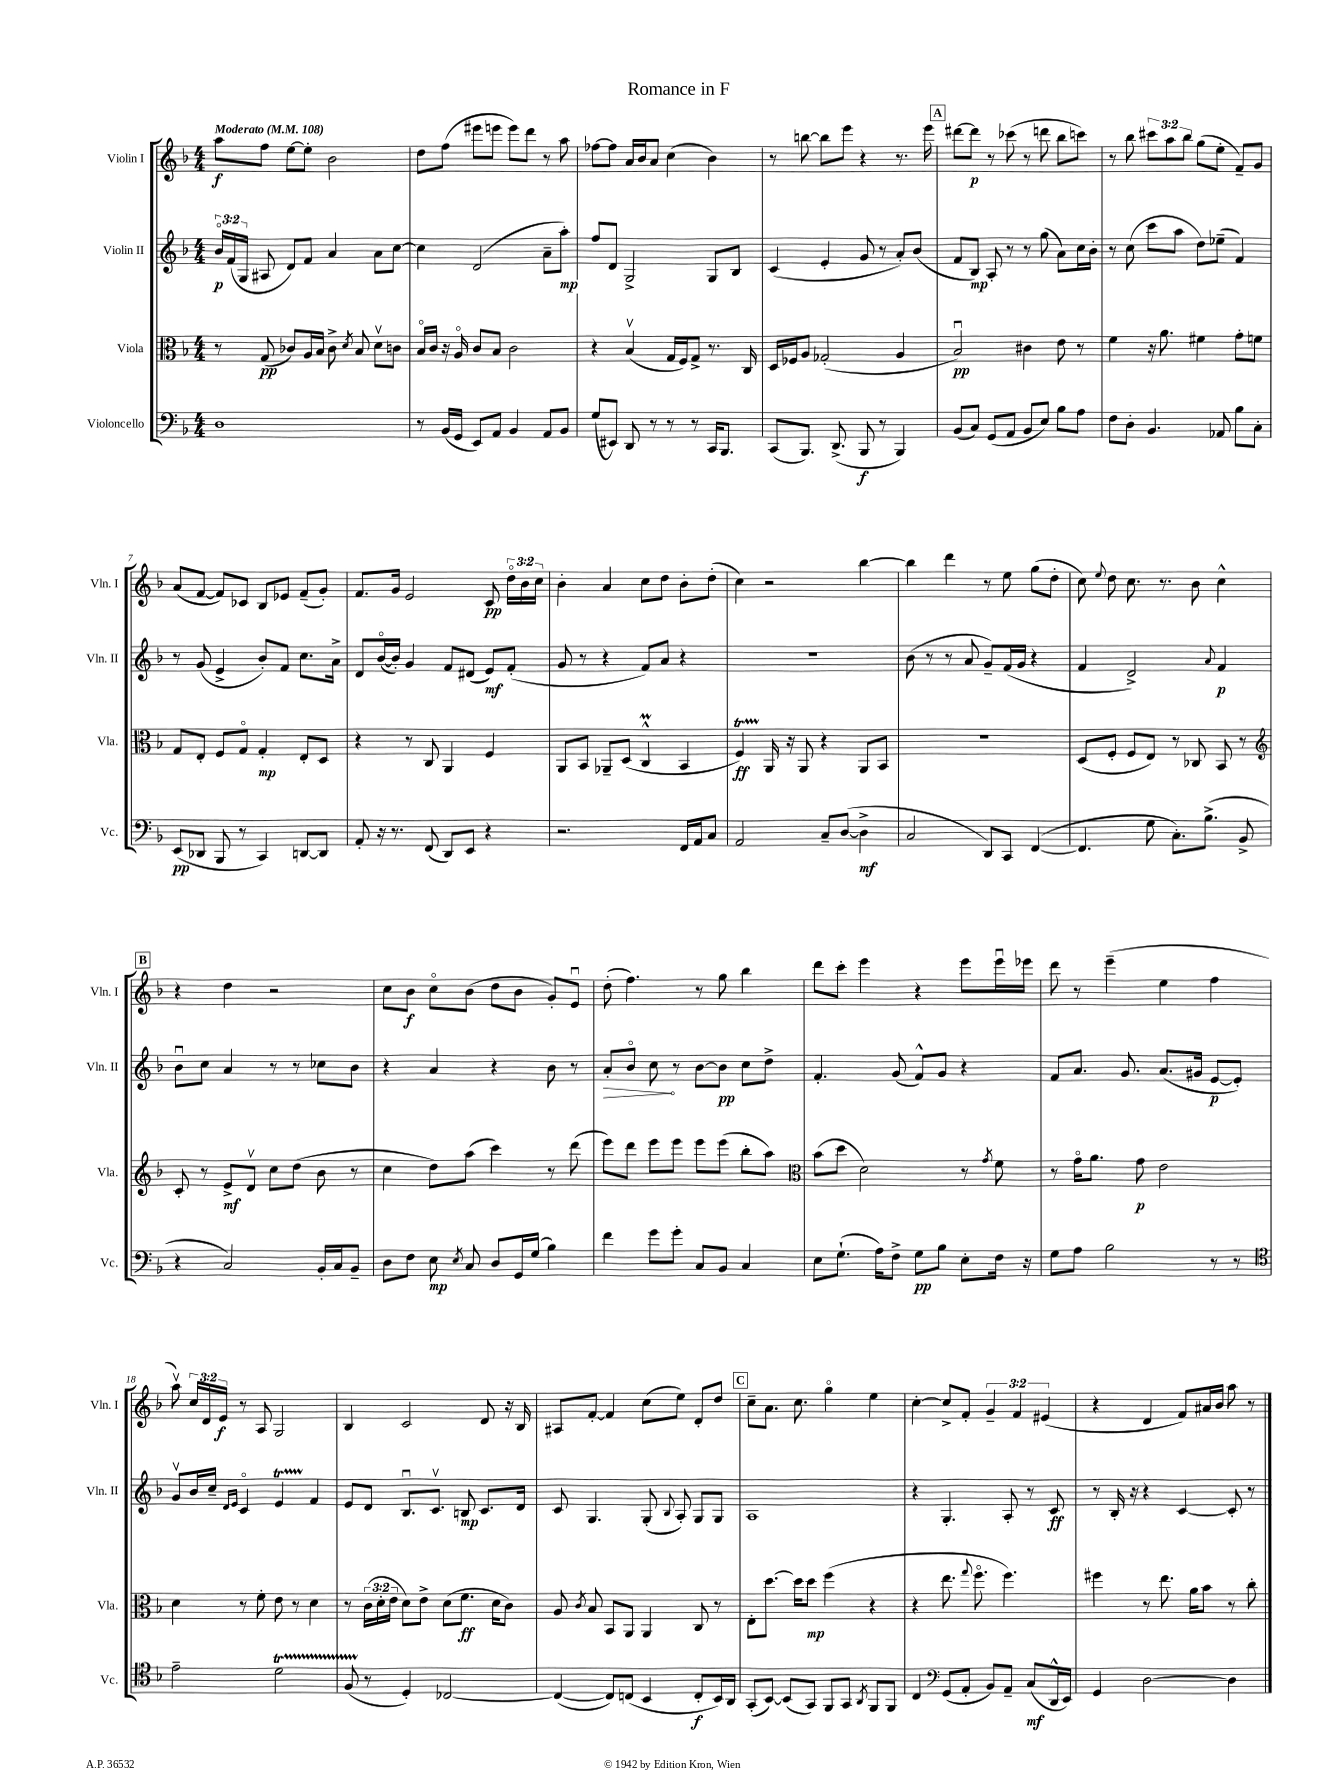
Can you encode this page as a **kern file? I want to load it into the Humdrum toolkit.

**kern	**dynam	**kern	**dynam	**kern	**dynam	**kern	**dynam
*part4	*part4	*part3	*part3	*part2	*part2	*part1	*part1
*staff4	*staff4	*staff3	*staff3	*staff2	*staff2	*staff1	*staff1
*I"Violoncello	*	*I"Viola	*	*I"Violin II	*	*I"Violin I	*
*I'Vc.	*	*I'Vla.	*	*I'Vln. II	*	*I'Vln. I	*
*clefF4	*	*clefC3	*	*clefG2	*	*clefG2	*
*k[b-]	*	*k[b-]	*	*k[b-]	*	*k[b-]	*
*M4/4	*	*M4/4	*	*M4/4	*	*M4/4	*
*MM108	*	*MM108	*	*MM108	*	*MM108	*
=1	=1	=1	=1	=1	=1	=1	=1
!	!	!	!	!	!	!LO:TX:a:B:t=Moderato	!
1D	.	8r	.	24b-/LL	p	8aa\L	f
.	.	.	.	(24f/	.	.	.
.	.	.	.	24G/JJ	.	.	.
.	.	(8G/	pp	8A#X/	.	8ff\J	.
.	.	8c-X/L)	.	8d/L)	.	[8ee\L	.
.	.	16A/L	.	8f/J	.	8ee'\J]	.
.	.	16B-/JJ	.	.	.	.	.
.	.	8c-^\	.	4a/	.	2b-\	.
.	.	8qd/	.	.	.	.	.
.	.	8B-/	.	.	.	.	.
.	.	8dv\L	.	8a\L	.	.	.
.	.	8cn\J	.	[8cc\J	.	.	.
=2	=2	=2	=2	=2	=2	=2	=2
8r	.	16B-/LL	.	4cc\]	.	8dd\L	.
.	.	16c/JJ	.	.	.	.	.
(16BB-/LL	.	16r	.	.	.	(8ff\J	.
16GG/JJ	.	16A/	.	.	.	.	.
8EE/L)	.	8c/L	.	(2d/	.	8eee#X\L	.
8AA/J	.	8B-/J	.	.	.	8eeen\J	.
4BB-/	.	2c\	.	.	.	8eee\L)	.
.	.	.	.	.	.	8ddd\J	.
8AA/L	.	.	.	8a~\L	.	8r	.
8BB-/J	.	.	.	8aa'\J)	mp	8aa\	.
=3	=3	=3	=3	=3	=3	=3	=3
(8G/L	.	4r	.	8ff/L	.	[8ff-X\L	.
8EE#X/J)	.	.	.	8d/J	.	8ff-\J]	.
8DD/	.	(4B-v/	.	2G^/	.	16a/LL	.
.	.	.	.	.	.	16b-/J	.
8r	.	.	.	.	.	8a/J	.
8r	.	16G/LL	.	.	.	(4cc\	.
.	.	16F/J)	.	.	.	.	.
8r	.	8G^/J	.	.	.	.	.
16CC/KL	.	8.r	.	8G/L	.	4b-\)	.
8.BBB-/J	.	.	.	.	.	.	.
.	.	.	.	8B-/J	.	.	.
.	.	16C/	.	.	.	.	.
=4	=4	=4	=4	=4	=4	=4	=4
(8CC/L	.	16D/LL	.	(4c/	.	8r	.
.	.	16F-X/J	.	.	.	.	.
8.BBB-/J)	.	8A/J	.	.	.	[8bbn\	.
.	.	(2G-X'/	.	4e'/	.	8bb\L]	.
(8.DD^/	.	.	.	.	.	.	.
.	.	.	.	.	.	8eee\J	.
8BBB-/	f	.	.	8g/	.	4r	.
8r	.	.	.	8r	.	.	.
4BBB-/)	.	4A/	.	8a'/L)	.	8.r	.
.	.	.	.	(8b-/J	.	.	.
.	.	.	.	.	.	16eee\	.
!!LO:REH:place=s1:t=A
=5	=5	=5	=5	=5	=5	=5	=5
(8BB-/L	.	2B-u/)	pp	8f/L	.	[8ddd#X\L	.
8C/J)	.	.	.	8B-/J)	mp	8ddd#\J]	p
(8GG/L	.	.	.	8A'/	.	8r	.
8AA/J	.	.	.	8r	.	(8ccc-X\	.
8BB-/L	.	4c#X\	.	8r	.	8r	.
8E/J)	.	.	.	(8gg\	.	8dddn\	.
8B-\L	.	8e\	.	8a\L)	.	8bb-\L	.
8A\J	.	8r	.	16cc\L	.	8cccn\J)	.
.	.	.	.	16b-'\JJ	.	.	.
=6	=6	=6	=6	=6	=6	=6	=6
8F\L	.	4f\	.	8r	.	8r	.
8D'\J	.	.	.	(8cc\	.	8bb-\	.
4.BB-/	.	16r	.	8ccc\L	.	12ccc#X\L	.
.	.	8.a\	.	.	.	.	.
.	.	.	.	.	.	12aa\	.
.	.	.	.	8aa\J	.	.	.
.	.	.	.	.	.	12bb-\J	.
.	.	4f#X\	.	8dd\L)	.	(8gg\L	.
8AA-X/	.	.	.	(8ee-X~\J	.	8ee'\J	.
8B-\L	.	8g'\L	.	4f/)	.	8f~/L)	.
8C'\J	.	8fn\J	.	.	.	8g/J	.
!!LO:LB:g=z
=7	=7	=7	=7	=7	=7	=7	=7
(8EE/L	pp	8G/L	.	8r	.	(8a/L	.
8DD-X/J	.	8E'/J	.	(8g/	.	[8f/J	.
8BBB-/	.	8F/L	.	4e^/	.	8f/L])	.
8r	.	8G/J	.	.	.	8c-X/J	.
4CC/)	.	4G'/	mp	8b-'/L)	.	8B-/L	.
.	.	.	.	8f/J	.	8e-X/J	.
[8DDn/L	.	8E'/L	.	8.cc\L	.	(8f~/L	.
8DD/J]	.	8D/J	.	.	.	8g'/J)	.
.	.	.	.	16a^\Jk	.	.	.
=8	=8	=8	=8	=8	=8	=8	=8
8AA'/	.	4r	.	8d/L	.	8.f/L	.
16r	.	.	.	([16b-/L	.	.	.
8.r	.	.	.	16b-'/JJ])	.	16g/Jk	.
.	.	8r	.	4g/	.	2e/	.
(8FF/	.	8C/	.	.	.	.	.
8DD/L)	.	4AA/	.	8f/L	.	.	.
8EE/J	.	.	.	(8d#X/J	.	.	.
4r	.	4F/	.	8e/L)	mf	8c/	pp
.	.	.	.	(8f'/J	.	24dd\LL	.
.	.	.	.	.	.	24b-\	.
.	.	.	.	.	.	24cc\JJ	.
=9	=9	=9	=9	=9	=9	=9	=9
2.r	.	8AA/L	.	8g/	.	4b-'\	.
.	.	8BB-/J	.	8r	.	.	.
.	.	8AA-X~/L	.	4r	.	4a/	.
.	.	(8D/J	.	.	.	.	.
.	.	4CM^^/	.	8f/L)	.	8cc\L	.
.	.	.	.	8a/J	.	8dd\J	.
16FF/LL	.	4BB-/	.	4r	.	8b-'\L	.
16AA/J	.	.	.	.	.	.	.
8C/J	.	.	.	.	.	(8dd'\J	.
=10	=10	=10	=10	=10	=10	=10	=10
2AA/	.	4FT/)	ff	1r	.	4cc\)	.
.	.	16AA/	.	.	.	2r	.
.	.	16r	.	.	.	.	.
.	.	8AA/	.	.	.	.	.
8C~/L	.	4r	.	.	.	.	.
([8D/J	.	.	.	.	.	.	.
4D^\]	mf	8AA/L	.	.	.	[4bb-\	.
.	.	8BB-/J	.	.	.	.	.
=11	=11	=11	=11	=11	=11	=11	=11
2C/	.	1r	.	(8b-\	.	4bb-\]	.
.	.	.	.	8r	.	.	.
.	.	.	.	8r	.	4ddd\	.
.	.	.	.	8a/	.	.	.
8DD/L)	.	.	.	8g~/L)	.	8r	.
8CC/J	.	.	.	(16f/L	.	8ee\	.
.	.	.	.	16g/JJ	.	.	.
([4FF/	.	.	.	4r	.	(8gg\L	.
.	.	.	.	.	.	8dd'\J	.
=12	=12	=12	=12	=12	=12	=12	=12
4.FF/]	.	(8D/L	.	4f/	.	8cc\)	.
.	.	.	.	.	.	8qqee/	.
.	.	8F'/J	.	.	.	8dd\	.
.	.	8F/L	.	2d^/)	.	8.cc\	.
8G\	.	8E/J)	.	.	.	.	.
.	.	.	.	.	.	8.r	.
8.C'\L)	.	8r	.	.	.	.	.
.	.	8C-X/	.	.	.	8b-\	.
(8.B-^\J	.	.	.	.	.	.	.
.	.	.	.	8qqa/	.	.	.
.	.	8BB-/	.	4f/	p	4cc^^\	.
8BB-^/	.	8r	.	.	.	.	.
!!LO:LB:g=z
!!LO:REH:place=s1:t=B
=13	=13	=13	=13	=13	=13	=13	=13
*	*	*clefG2	*	*	*	*	*
4r	.	8c'/	.	8b-u\L	.	4r	.
.	.	8r	.	8cc\J	.	.	.
2C/)	.	8e^/L	mf	4a/	.	4dd\	.
.	.	8dv/J	.	.	.	.	.
.	.	8cc\L	.	8r	.	2r	.
.	.	(8dd\J	.	8r	.	.	.
16BB-'/LL	.	8b-\	.	8cc-X\L	.	.	.
16C/J	.	.	.	.	.	.	.
8BB-~/J	.	8r	.	8b-\J	.	.	.
=14	=14	=14	=14	=14	=14	=14	=14
8D\L	.	4cc\	.	4r	.	8cc\L	.
8F\J	.	.	.	.	.	8b-\J	f
8E\	mp	8dd\L)	.	4a/	.	8cc\L	.
8qE/	.	.	.	.	.	.	.
8C/	.	(8aa\J	.	.	.	(8b-\J	.
8D/L	.	4ccc\)	.	4r	.	8dd\L	.
16GG/L	.	.	.	.	.	8b-\J	.
(16G/JJ	.	.	.	.	.	.	.
4B-\)	.	8r	.	8b-\	.	8g'/L)	.
.	.	(8ddd\	.	8r	.	8eu/J	.
=15	=15	=15	=15	=15	=15	=15	=15
!	!	!	!	!	!LO:HP:b	!	!
4f\	.	8eee\L)	.	8a'/L	>	(8dd'\	.
.	.	8ddd\J	.	8b-/J	.	4.ff\)	.
8g\L	.	8eee\L	.	8cc\	.	.	.
8g'\J	.	8eee\J	.	8r	]	.	.
8C/L	.	8eee\L	.	[8b-\L	.	8r	.
8BB-/J	.	(8eee\J	.	8b-\J]	pp	8gg\	.
4C/	.	8bb-'\L	.	8cc\L	.	4bb-\	.
.	.	8aa\J)	.	8dd^\J	.	.	.
=16	=16	=16	=16	=16	=16	=16	=16
*	*	*clefC3	*	*	*	*	*
8E\L	.	(8b-\L	.	4.f'/	.	8ddd\L	.
(8.G`\J	.	8dd\J	.	.	.	8ccc'\J	.
.	.	2d\)	.	.	.	4eee\	.
16A\KL)	.	.	.	.	.	.	.
8F^\J	.	.	.	(8g/	.	.	.
8G\L	pp	.	.	8f^^/L)	.	4r	.
8B-\J	.	.	.	8g/J	.	.	.
8E'\L	.	8r	.	4r	.	8eee\L	.
.	.	8qg/	.	.	.	.	.
16F\Jk	.	8f\	.	.	.	16eeeu\L	.
16r	.	.	.	.	.	16eee-X\JJ	.
=17	=17	=17	=17	=17	=17	=17	=17
8G\L	.	8r	.	8f/L	.	8ddd\	.
8A\J	.	16g\KL	.	8.a/J	.	8r	.
.	.	8.a\J	.	.	.	.	.
2B-\	.	.	.	.	.	(4eee~\	.
.	.	.	.	8.g/	.	.	.
.	.	8g\	p	.	.	.	.
.	.	2e\	.	(8.a/L	.	4ee\	.
.	.	.	.	16g#X/Jk	.	.	.
8r	.	.	.	[8e/L	p	4ff\	.
8r	.	.	.	8e'/J])	.	.	.
!!LO:LB:g=z
=18	=18	=18	=18	=18	=18	=18	=18
*clefC4	*	*	*	*	*	*	*
2e~\	.	4d\	.	8gv/L	.	8aav\)	.
.	.	.	.	16b-/L	.	24cc/LL	.
.	.	.	.	.	.	24d/	.
.	.	.	.	16cc~/JJ	.	.	.
.	.	.	.	.	.	24e/JJ	f
.	.	.	.	16qqd/LL	.	.	.
.	.	.	.	16qqe/JJ	.	.	.
.	.	8r	.	4c/	.	8r	.
.	.	8f'\	.	.	.	8A/	.
2dT\	.	8e\	.	4et/	.	2G/	.
.	.	8r	.	.	.	.	.
.	.	4d\	.	4f/	.	.	.
=19	=19	=19	=19	=19	=19	=19	=19
(8FTTT/	.	8r	.	8e/L	.	4B-/	.
8r	.	(24c\LL	.	8d/J	.	.	.
.	.	24d'\	.	.	.	.	.
.	.	24e\JJ	.	.	.	.	.
4D'/)	.	8d\L)	.	8.B-u/L	.	2c/	.
.	.	8e^\J	.	.	.	.	.
.	.	.	.	8.cv/J	.	.	.
[2C-X/	.	(8d\L	.	.	.	.	.
.	.	8.f\J	ff	8Bn/	mp	.	.
.	.	.	.	8.c/L	.	8d/	.
.	.	16d\KL	.	.	.	.	.
.	.	8c\J)	.	.	.	16r	.
.	.	.	.	16d/Jk	.	16B-/	.
=20	=20	=20	=20	=20	=20	=20	=20
(4C-/_	.	8A/	.	8c/	.	8A#X/L	.
.	.	8qc/	.	.	.	.	.
.	.	8B-/	.	4.G/	.	[8f'/J	.
8C-/L])	.	8BB-/L	.	.	.	4f/]	.
(8Cn/J	.	8AA/J	.	.	.	.	.
4BB-/	.	4AA/	.	(8G'/	.	(8cc\L	.
.	.	.	.	8qqB-/	.	.	.
.	.	.	.	8A'/)	.	8ee\J)	.
8C'/L	f	8C/	.	8G/L	.	8d'/L	.
16BB-/L)	.	8r	.	8G/J	.	8dd/J	.
16AA/JJ	.	.	.	.	.	.	.
!!LO:REH:place=s1:t=C
=21	=21	=21	=21	=21	=21	=21	=21
(8GG'/L	.	8E'\L	.	1A	.	8cc~\L	.
[8BB-/J)	.	[8.dd\J	.	.	.	8.a\J	.
(8BB-/L]	.	.	.	.	.	.	.
.	.	16dd\KL]	.	.	.	8.cc\	.
8GG/J)	.	8dd\J	mp	.	.	.	.
8FF/L	.	(4ff\	.	.	.	4gg\	.
8GG/J	.	.	.	.	.	.	.
8qAA/	.	.	.	.	.	.	.
8FF/L	.	4r	.	.	.	4ee\	.
8FF/J	.	.	.	.	.	.	.
=22	=22	=22	=22	=22	=22	=22	=22
4C/	.	4r	.	4r	.	[4cc'\	.
*clefF4	*	*	*	*	*	*	*
(8GG/L	.	8.ee\	.	4.G'/	.	8cc^/L]	.
8AA'/J	.	.	.	.	.	8f'/J	.
.	.	8qqgg/	.	.	.	.	.
.	.	8.ff\	.	.	.	.	.
8BB-/L)	.	.	.	.	.	6g~/	.
8AA~/J	.	4.ff\)	.	8A'/	.	.	.
.	.	.	.	.	.	6f/	.
(8C/L	mf	.	.	8r	.	.	.
.	.	.	.	.	.	(6e#X/	.
16DD^^/L	.	.	.	8c/	ff	.	.
16EE/JJ)	.	.	.	.	.	.	.
=23	=23	=23	=23	=23	=23	=23	=23
4GG/	.	4ff#X\	.	8r	.	4r	.
.	.	.	.	16B-'/	.	.	.
.	.	.	.	16r	.	.	.
[2D\	.	8r	.	4r	.	4d/	.
.	.	8.ee\	.	.	.	.	.
.	.	.	.	[4c/	.	8f/L)	.
.	.	16a\KL	.	.	.	.	.
.	.	8b-\J	.	.	.	16a#X/L	.
.	.	.	.	.	.	16b-/JJ	.
4D\]	.	8r	.	8c'/]	.	8aa\	.
.	.	8cc'\	.	8r	.	8r	.
==	==	==	==	==	==	==	==
*-	*-	*-	*-	*-	*-	*-	*-
